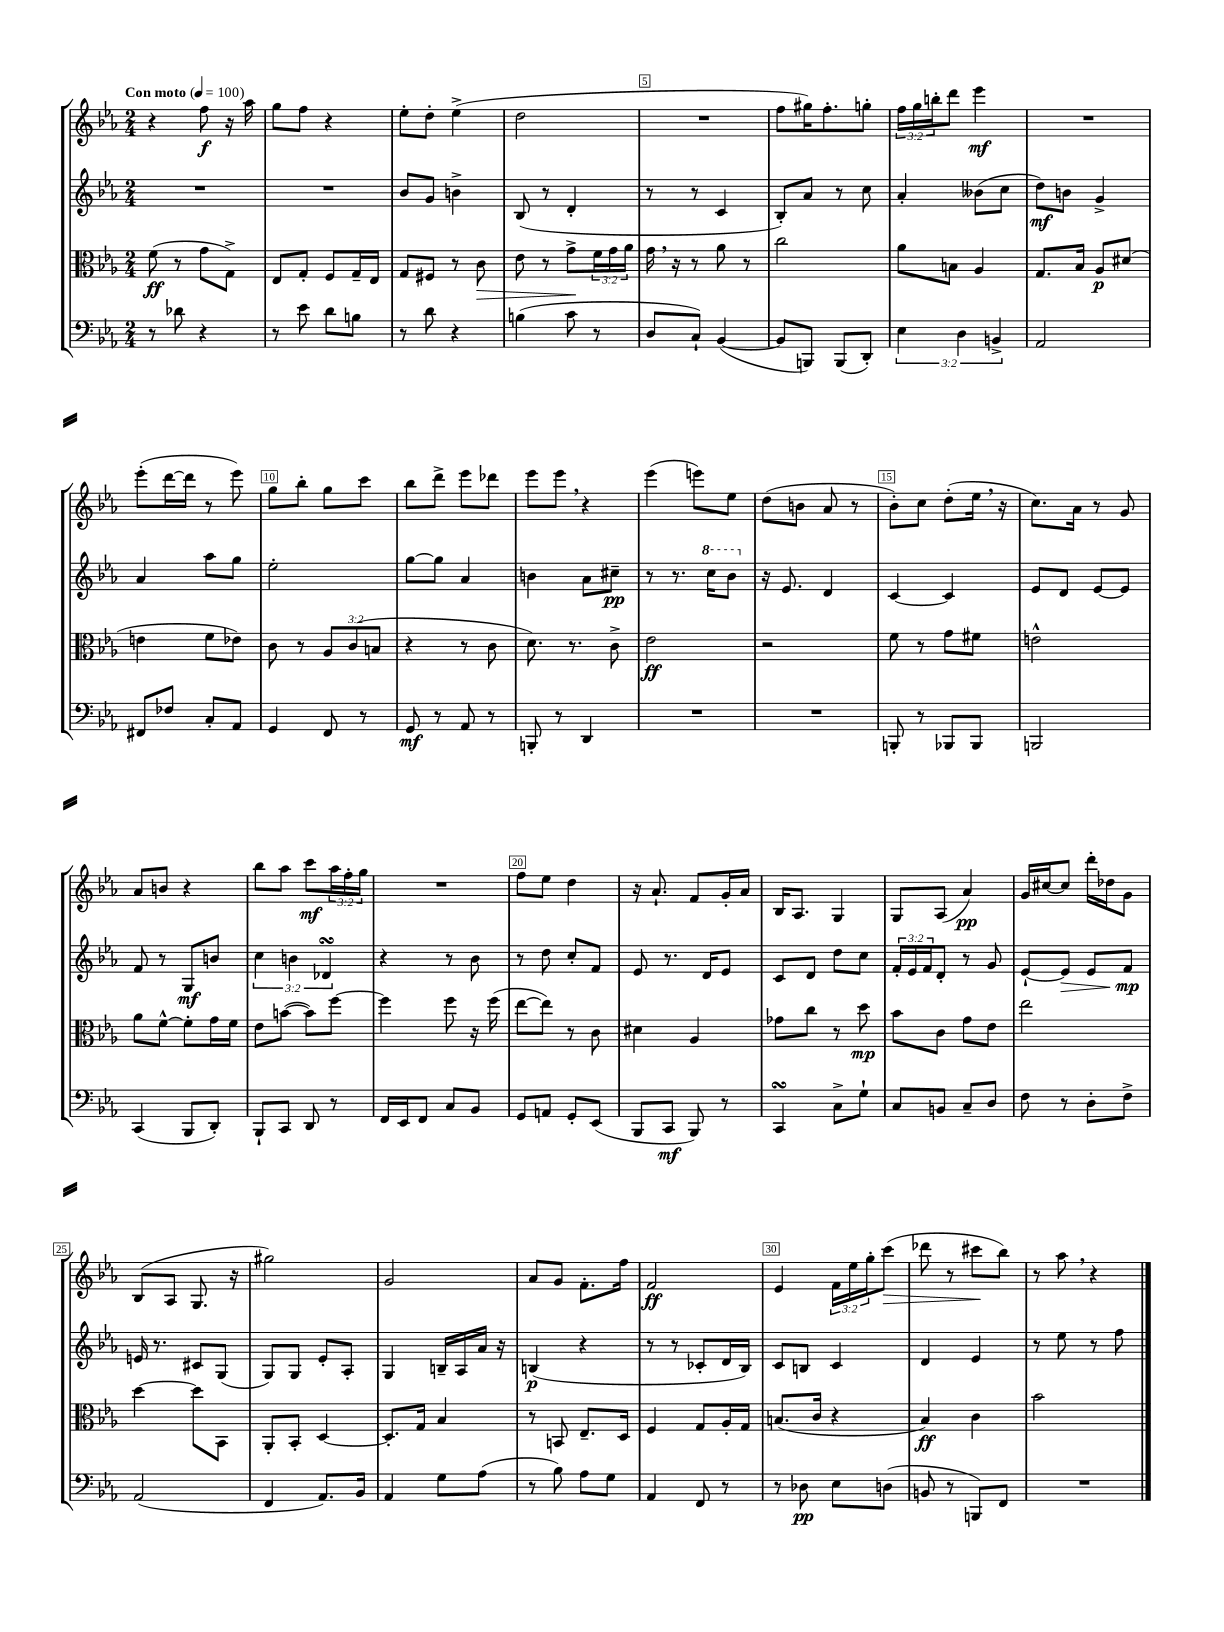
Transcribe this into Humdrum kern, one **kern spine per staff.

**kern	**dynam	**kern	**dynam	**kern	**dynam	**kern	**dynam
*part4	*part4	*part3	*part3	*part2	*part2	*part1	*part1
*staff4	*staff4	*staff3	*staff3	*staff2	*staff2	*staff1	*staff1
*clefF4	*	*clefC3	*	*clefG2	*	*clefG2	*
*k[b-e-a-]	*	*k[b-e-a-]	*	*k[b-e-a-]	*	*k[b-e-a-]	*
*M2/4	*	*M2/4	*	*M2/4	*	*M2/4	*
*MM100	*	*MM100	*	*MM100	*	*MM100	*
=1	=1	=1	=1	=1	=1	=1	=1
!	!	!	!	!	!	!LO:TX:a:B:t=Con moto	!
8r	.	(8f\	ff	2r	.	4r	.
8d-X\	.	8r	.	.	.	.	.
4r	.	8g\L	.	.	.	8ff\	f
.	.	8G^\J)	.	.	.	16r	.
.	.	.	.	.	.	16aa-\	.
=2	=2	=2	=2	=2	=2	=2	=2
8r	.	8E-/L	.	2r	.	8gg\L	.
8e-\	.	8G'/J	.	.	.	8ff\J	.
8d\L	.	8F/L	.	.	.	4r	.
8Bn\J	.	16G~/L	.	.	.	.	.
.	.	16E-/JJ	.	.	.	.	.
=3	=3	=3	=3	=3	=3	=3	=3
8r	.	8G/L	.	8b-/L	.	8ee-'\L	.
8d\	.	8F#X/J	.	8g/J	.	8dd'\J	.
4r	.	8r	.	4bn^\	.	(4ee-^\	.
!	!	!	!LO:HP:b	!	!	!	!
.	.	8c\	>	.	.	.	.
=4	=4	=4	=4	=4	=4	=4	=4
(4Bn\	.	8e-\	.	(8B-/	.	2dd\	.
.	.	8r	.	8r	.	.	.
8c\	.	8g^\L	.	4d'/	.	.	.
8r	.	24f\L	]	.	.	.	.
.	.	24g\	.	.	.	.	.
.	.	24a-\JJ	.	.	.	.	.
=5	=5	=5	=5	=5	=5	=5	=5
8D/L	.	16g,\	.	8r	.	2r	.
.	.	16r	.	.	.	.	.
8C`/J)	.	8r	.	8r	.	.	.
([4BB-/	.	8a-\	.	4c/	.	.	.
.	.	8r	.	.	.	.	.
=6	=6	=6	=6	=6	=6	=6	=6
8BB-/L]	.	2cc\	.	8B-'/L)	.	8ff\L	.
8BBBn/J)	.	.	.	8a-/J	.	16gg#X\K)	.
.	.	.	.	.	.	8.ff'\	.
(8BBB/L	.	.	.	8r	.	.	.
8DD'/J)	.	.	.	8cc\	.	8ggn'\J	.
=7	=7	=7	=7	=7	=7	=7	=7
6E-\	.	8a-\L	.	4a-'/	.	24ff\LL	.
.	.	.	.	.	.	24gg\	.
.	.	.	.	.	.	24bbn'\J	.
.	.	8Bn\J	.	.	.	8ddd\J	.
6D\	.	.	.	.	.	.	.
.	.	4A-/	.	(8b--X\L	.	4eee-\	mf
6BBn^/	.	.	.	.	.	.	.
.	.	.	.	8cc\J	.	.	.
=8	=8	=8	=8	=8	=8	=8	=8
2AA-/	.	8.G/L	.	8dd\L)	mf	2r	.
.	.	.	.	8bn\J	.	.	.
.	.	16B-/Jk	.	.	.	.	.
.	.	8A-/L	p	4g^/	.	.	.
.	.	(8d#X/J	.	.	.	.	.
!!LO:LB:g=z
=9	=9	=9	=9	=9	=9	=9	=9
8FF#X/L	.	4en\	.	4a-/	.	(8eee-'\L	.
8F-X/J	.	.	.	.	.	[16ddd\L	.
.	.	.	.	.	.	16ddd\JJ]	.
8C'/L	.	8f\L	.	8aa-\L	.	8r	.
8AA-/J	.	8e-X\J)	.	8gg\J	.	8eee-\)	.
=10	=10	=10	=10	=10	=10	=10	=10
4GG/	.	8c\	.	2ee-'\	.	8gg\L	.
.	.	8r	.	.	.	8bb-'\J	.
8FF/	.	12A-/L	.	.	.	8gg\L	.
.	.	(12c/	.	.	.	.	.
8r	.	.	.	.	.	8ccc\J	.
.	.	12Bn/J	.	.	.	.	.
=11	=11	=11	=11	=11	=11	=11	=11
8GG/	mf	4r	.	[8gg\L	.	8bb-\L	.
8r	.	.	.	8gg\J]	.	8ddd^\J	.
8AA-/	.	8r	.	4a-/	.	8eee-\L	.
8r	.	8c\	.	.	.	8ddd-X\J	.
=12	=12	=12	=12	=12	=12	=12	=12
8BBBn'/	.	8.d\)	.	4bn\	.	8eee-\L	.
8r	.	.	.	.	.	8eee-,\J	.
.	.	8.r	.	.	.	.	.
4DD/	.	.	.	8a-\L	.	4r	.
.	.	8c^\	.	8cc#X~\J	pp	.	.
=13	=13	=13	=13	=13	=13	=13	=13
2r	.	2e-\	ff	8r	.	(4eee-\	.
.	.	.	.	8.r	.	.	.
.	.	.	.	.	.	8eeen\L)	.
*	*	*	*	*8va	*	*	*
.	.	.	.	16ccc\KL	.	.	.
.	.	.	.	8bb-\J	.	8ee-\J	.
=14	=14	=14	=14	=14	=14	=14	=14
*	*	*	*	*X8va	*	*	*
2r	.	2r	.	16r	.	(8dd\L	.
.	.	.	.	8.e-/	.	.	.
.	.	.	.	.	.	8bn\J	.
.	.	.	.	4d/	.	8a-/	.
.	.	.	.	.	.	8r	.
=15	=15	=15	=15	=15	=15	=15	=15
8BBBn'/	.	8f\	.	[4c/	.	8b-'\L)	.
8r	.	8r	.	.	.	8cc\J	.
8BBB-X/L	.	8g\L	.	4c/]	.	(8dd'\L	.
8BBB-/J	.	8f#X\J	.	.	.	16ee-,\Jk	.
.	.	.	.	.	.	16r	.
=16	=16	=16	=16	=16	=16	=16	=16
2BBBn/	.	2en^^\	.	8e-/L	.	8.cc\L)	.
.	.	.	.	8d/J	.	.	.
.	.	.	.	.	.	16a-\Jk	.
.	.	.	.	[8e-/L	.	8r	.
.	.	.	.	8e-/J]	.	8g/	.
!!LO:LB:g=z
=17	=17	=17	=17	=17	=17	=17	=17
(4CC/	.	8a-\L	.	8f/	.	8a-/L	.
.	.	[8f^^\J	.	8r	.	8bn/J	.
8BBB-/L	.	8f'\L]	.	8G/L	mf	4r	.
8DD'/J)	.	16g\L	.	8bn/J	.	.	.
.	.	16f\JJ	.	.	.	.	.
=18	=18	=18	=18	=18	=18	=18	=18
8BBB-`/L	.	8e-\L	.	6cc\	.	8bb-\L	.
8CC/J	.	([8bn\J	.	.	.	8aa-\J	.
.	.	.	.	6bn\	.	.	.
8DD/	.	8b\L])	.	.	.	8ccc\L	mf
.	.	.	.	6d-XsSSs/	.	.	.
8r	.	[8ff\J	.	.	.	24aa-\L	.
.	.	.	.	.	.	24ff'\	.
.	.	.	.	.	.	24gg\JJ	.
=19	=19	=19	=19	=19	=19	=19	=19
16FF/LL	.	4ff\]	.	4r	.	2r	.
16EE-/J	.	.	.	.	.	.	.
8FF/J	.	.	.	.	.	.	.
8C/L	.	8ff\	.	8r	.	.	.
8BB-/J	.	16r	.	8b-\	.	.	.
.	.	(16ff\	.	.	.	.	.
=20	=20	=20	=20	=20	=20	=20	=20
8GG/L	.	[8ee-\L	.	8r	.	8ff\L	.
8AAn/J	.	8ee-\J])	.	8dd\	.	8ee-\J	.
8GG'/L	.	8r	.	8cc'/L	.	4dd\	.
(8EE-/J	.	8c\	.	8f/J	.	.	.
=21	=21	=21	=21	=21	=21	=21	=21
8BBB-/L	.	4d#X\	.	8e-/	.	16r	.
.	.	.	.	.	.	8.a-`/	.
8CC/J	mf	.	.	8.r	.	.	.
8BBB-/)	.	4A-/	.	.	.	8f/L	.
.	.	.	.	16d/KL	.	.	.
8r	.	.	.	8e-/J	.	16g'/L	.
.	.	.	.	.	.	16a-/JJ	.
=22	=22	=22	=22	=22	=22	=22	=22
4CCsSSS/	.	8g-X\L	.	8c/L	.	16B-/KL	.
.	.	.	.	.	.	8.A-/J	.
.	.	8cc\J	.	8d/J	.	.	.
8C^\L	.	8r	.	8dd\L	.	4G/	.
8G`\J	.	8dd\	mp	8cc\J	.	.	.
=23	=23	=23	=23	=23	=23	=23	=23
8C/L	.	8b-\L	.	24f'/LL	.	8G/L	.
.	.	.	.	24e-/	.	.	.
.	.	.	.	24f/J	.	.	.
8BBn/J	.	8c\J	.	8d'/J	.	(8A-/J	.
8C~/L	.	8g\L	.	8r	.	4a-/)	pp
8D/J	.	8e-\J	.	8g/	.	.	.
=24	=24	=24	=24	=24	=24	=24	=24
8F\	.	2ee-\	.	[8e-`/L	.	16g/LL	.
.	.	.	.	.	.	[16cc#X/J	.
!	!	!	!	!	!LO:HP:b	!	!
8r	.	.	.	8e-/J]	>	8cc#/J]	.
8D'\L	.	.	.	8e-/L	.	16ddd'\LL	.
.	.	.	.	.	.	16dd-X\J	.
8F^\J	.	.	.	8f/J	mp	8g\J	.
.	.	.	.	.	]	.	.
!!LO:LB:g=z
=25	=25	=25	=25	=25	=25	=25	=25
(2AA-/	.	[4dd\	.	16en/	.	(8B-/L	.
.	.	.	.	8.r	.	.	.
.	.	.	.	.	.	8A-/J	.
.	.	8dd\L]	.	8c#X/L	.	8.G/	.
.	.	8BB-\J	.	(8G/J	.	.	.
.	.	.	.	.	.	16r	.
=26	=26	=26	=26	=26	=26	=26	=26
4FF/	.	8AA-'/L	.	8G/L)	.	2gg#X\)	.
.	.	8BB-'/J	.	8G/J	.	.	.
8.AA-/L)	.	[4D/	.	8e-'/L	.	.	.
.	.	.	.	8A-'/J	.	.	.
16BB-/Jk	.	.	.	.	.	.	.
=27	=27	=27	=27	=27	=27	=27	=27
4AA-/	.	8.D'/L]	.	4G/	.	2g/	.
.	.	16G/Jk	.	.	.	.	.
8G\L	.	4B-/	.	16Bn~/LL	.	.	.
.	.	.	.	16A-/	.	.	.
(8A-\J	.	.	.	16a-/JJ	.	.	.
.	.	.	.	16r	.	.	.
=28	=28	=28	=28	=28	=28	=28	=28
8r	.	8r	.	(4Bn/	p	8a-/L	.
8B-\)	.	8BBn/	.	.	.	8g/J	.
8A-\L	.	8.E-~/L	.	4r	.	8.f'\L	.
8G\J	.	.	.	.	.	.	.
.	.	16D/Jk	.	.	.	16ff\Jk	.
=29	=29	=29	=29	=29	=29	=29	=29
4AA-/	.	4F/	.	8r	.	2f/	ff
.	.	.	.	8r	.	.	.
8FF/	.	8G/L	.	8c-X'/L	.	.	.
8r	.	16A-'/L	.	16d/L	.	.	.
.	.	16G/JJ	.	16B-/JJ)	.	.	.
=30	=30	=30	=30	=30	=30	=30	=30
8r	.	(8.Bn/L	.	8c/L	.	4e-/	.
8D-X\	pp	.	.	8Bn/J	.	.	.
.	.	16c/Jk	.	.	.	.	.
8E-\L	.	4r	.	4c/	.	24f\LL	.
.	.	.	.	.	.	24ee-\	.
.	.	.	.	.	.	24gg'\J	.
!	!	!	!	!	!	!	!LO:HP:b
(8Dn\J	.	.	.	.	.	(8ccc\J	>
=31	=31	=31	=31	=31	=31	=31	=31
8BBn/	.	4B-/)	ff	4d/	.	8ddd-X\	.
8r	.	.	.	.	.	8r	.
8BBBn/L)	.	4c\	.	4e-/	.	8ccc#X\L	.
8FF/J	.	.	.	.	.	8bb-\J)	]
=32	=32	=32	=32	=32	=32	=32	=32
2r	.	2b-\	.	8r	.	8r	.
.	.	.	.	8ee-\	.	8aa-,\	.
.	.	.	.	8r	.	4r	.
.	.	.	.	8ff\	.	.	.
==	==	==	==	==	==	==	==
*-	*-	*-	*-	*-	*-	*-	*-
